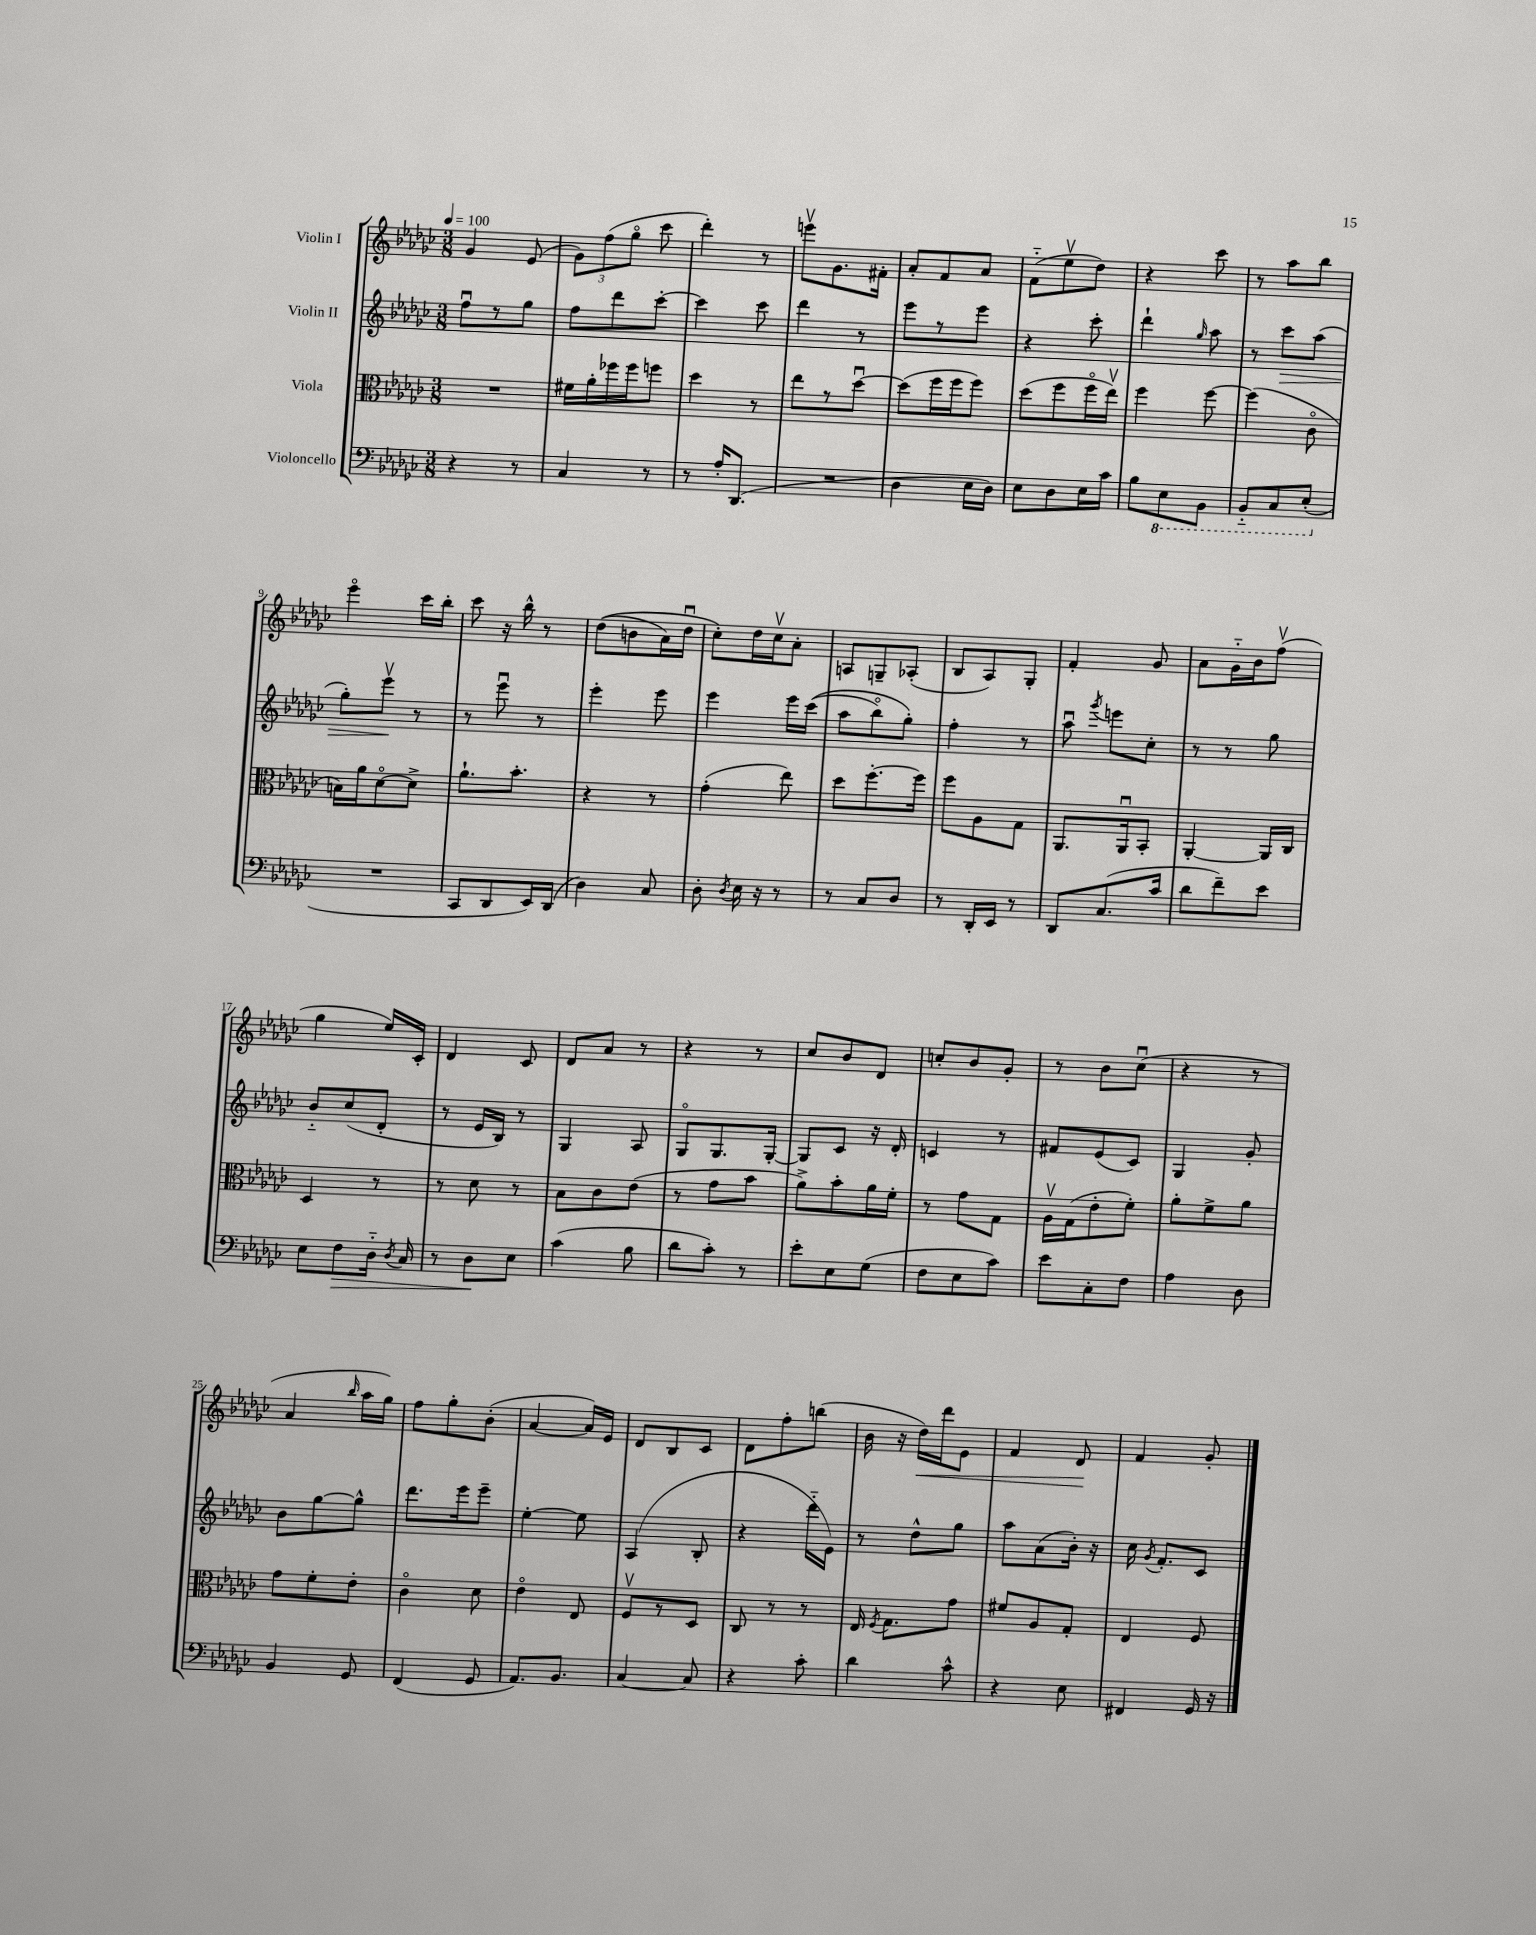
<<
\new StaffGroup <<
\new Staff = "s0" \with { instrumentName = "Violin I" } {
    \clef treble \key ges \major \numericTimeSignature \time 3/8 \tempo 4 = 100
    \autoBeamOff ges'4 ees'8( |
    \tuplet 3/2 { ges'8[) f''8( ges''8]\flageolet } ces'''8 |
    des'''4-.) r8 |
    e'''8[\upbow ges'8. fis'16]-. |
    aes'8[-. f'8 aes'8] |
    f'8[-_( ees''8\upbow des''8]) |
    r4 ces'''8 |
    r8 aes''8[ bes''8] |
    ees'''4\flageolet ces'''16[ bes''16]-. |
    ces'''8 r16 bes''16-^ r8 |
    des''8[(\( b'8 aes'16) des''16]\downbow |
    ces''8[-.\) des''16 ces''16\upbow aes'8]-. |
    a8[ g8-- aes8]-.( |
    bes8[ aes8) ges8]-. |
    f'4-. ges'8 |
    aes'8[ ges'16-_ bes'16 f''8]\upbow( |
    ges''4 ees''16[) ces'16]-. |
    des'4 ces'8 |
    des'8[ aes'8] r8 |
    r4 r8 |
    ces''8[ bes'8 des'8] |
    c''8[-. bes'8 ges'8]-. |
    r8 bes'8[ ces''8]\downbow( |
    r4 r8 |
    aes'4 \grace { bes''16 } aes''16[ ges''16]) |
    f''8[ ges''8-. bes'8]-.( |
    aes'4~ aes'16[) ees'16] |
    des'8[ bes8 ces'8] |
    des'8[ f''8-. b''8]( |
    bes'16 r16 des''16[\<) des'''16 ees'8] |
    f'4 des'8\! |
    f'4 ges'8-. \bar "|." |
}
\new Staff = "s1" \with { instrumentName = "Violin II" } {
    \clef treble \key ges \major \numericTimeSignature \time 3/8
    \autoBeamOff f''8[\downbow r8 ges''8] |
    f''8[ des'''8 ces'''8]~-. |
    ces'''4 ces'''8 |
    des'''4 r8 |
    ees'''8[ r8 ees'''8] |
    r4 ces'''8-. |
    des'''4-! \grace { ges''16 } aes''8 |
    r8 ces'''8[\> aes''8]( |
    ges''8[-.) ees'''8]\upbow\! r8 |
    r8 ees'''8\downbow r8 |
    ees'''4-. ees'''8 |
    ees'''4 ees'''16[ ces'''16](\( |
    aes''8[ bes''8\flageolet) ges''8]-.\) |
    f''4-. r8 |
    aes''8\downbow \acciaccatura { ges'''8 } e'''8[ ces''8]-. |
    r8 r8 ges''8 |
    bes'8[-_ ces''8( des'8]-. |
    r8 ees'16[ bes16]) r8 |
    ges4 aes8 |
    ges8[\flageolet ges8. ges16]~-. |
    ges8[ ces'8] r16 des'16-. |
    c'4 r8 |
    fis'8[ ees'8( ces'8]) |
    ges4 ges'8-. |
    bes'8[ ges''8~ ges''8]-^ |
    des'''8.[ ees'''16 ees'''8]-- |
    ees''4~-. ees''8 |
    aes4( bes8-. |
    r4 des'''16[-_ ees'16]) |
    r8 des''8[-^ ges''8] |
    aes''8[ aes'8( bes'16]-.) r16 |
    ces''16 \acciaccatura { ges'8 } f'8.[-. ces'8] \bar "|." |
}
\new Staff = "s2" \with { instrumentName = "Viola" } {
    \clef alto \key ges \major \numericTimeSignature \time 3/8
    \autoBeamOff R4. |
    fis'16[ aes'16-. fes''16 fes''16 f''8] |
    des''4 r8 |
    ees''8[ r8 des''8]~\downbow |
    des''8[( f''16 f''16 f''8]) |
    des''8[( f''8 f''16\flageolet ees''16]\upbow) |
    f''4 f''8~ |
    f''4( ces'8\flageolet |
    b16[) aes'16 des'8~\flageolet des'8]-> |
    aes'8.[-! bes'8.]-. |
    r4 r8 |
    ges'4-.( ees''8) |
    des''8[ f''8.~-. f''16] |
    f''8[ aes8 ges8] |
    aes,8.[ aes,16\downbow bes,8]-. |
    aes,4~-. aes,16[ ces16] |
    des4 r8 |
    r8 des'8 r8 |
    bes8[ ces'8 ees'8]( |
    r8 ges'8[ bes'8] |
    aes'8[->) bes'8-. aes'16 f'16]-. |
    r8 ges'8[ ges8] |
    aes16[\upbow ges16( ees'8-. f'8]-.) |
    aes'8[-. f'8-> aes'8] |
    ges'8[ f'8-. ees'8]-. |
    ces'4\flageolet des'8 |
    ees'4\flageolet ees8 |
    f8[\upbow r8 des8] |
    ces8 r8 r8 |
    ees16 \acciaccatura { f8 } ges8.[ ges'8] |
    fis'8[ aes8 ges8]-. |
    ees4 f8 \bar "|." |
}
\new Staff = "s3" \with { instrumentName = "Violoncello" } {
    \clef bass \key ges \major \numericTimeSignature \time 3/8
    \autoBeamOff r4 r8 |
    ces4 r8 |
    r8 aes16[-. des,8.]( |
    R4. |
    des4 ees16[ des16]) |
    ees8[ des8 ees16 ces'16] |
    bes8[ \ottava #-1 ees,8 bes,,8] |
    bes,,8[-_ ces,8 ees,8]-.( \ottava #0 |
    R4. |
    ces,8[ des,8 ees,16) des,16]( |
    des4) ces8 |
    des8-. \acciaccatura { des8 } ees16 r16 r8 |
    r8 ces8[ des8] |
    r8 des,16[-. ees,16] r8 |
    des,8[ ces8.( ces'16] |
    des'8[ f'8--) ees'8] |
    ees8[ f8\> des16]-_ \acciaccatura { des8 } ces16 |
    r8 des8[\! ees8] |
    ces'4( bes8 |
    des'8[ ces'8]-.) r8 |
    ees'8[-. ees8 ges8]( |
    f8[ ees8 ces'8]) |
    ees'8[ ces8-. f8] |
    aes4 des8 |
    bes,4 ges,8 |
    f,4( ges,8 |
    aes,8.[) bes,8.] |
    ces4~ ces8 |
    r4 ces'8-. |
    des'4 ces'8-^ |
    r4 ees8 |
    fis,4 ges,16 r16 \bar "|." |
}
>>
>>
